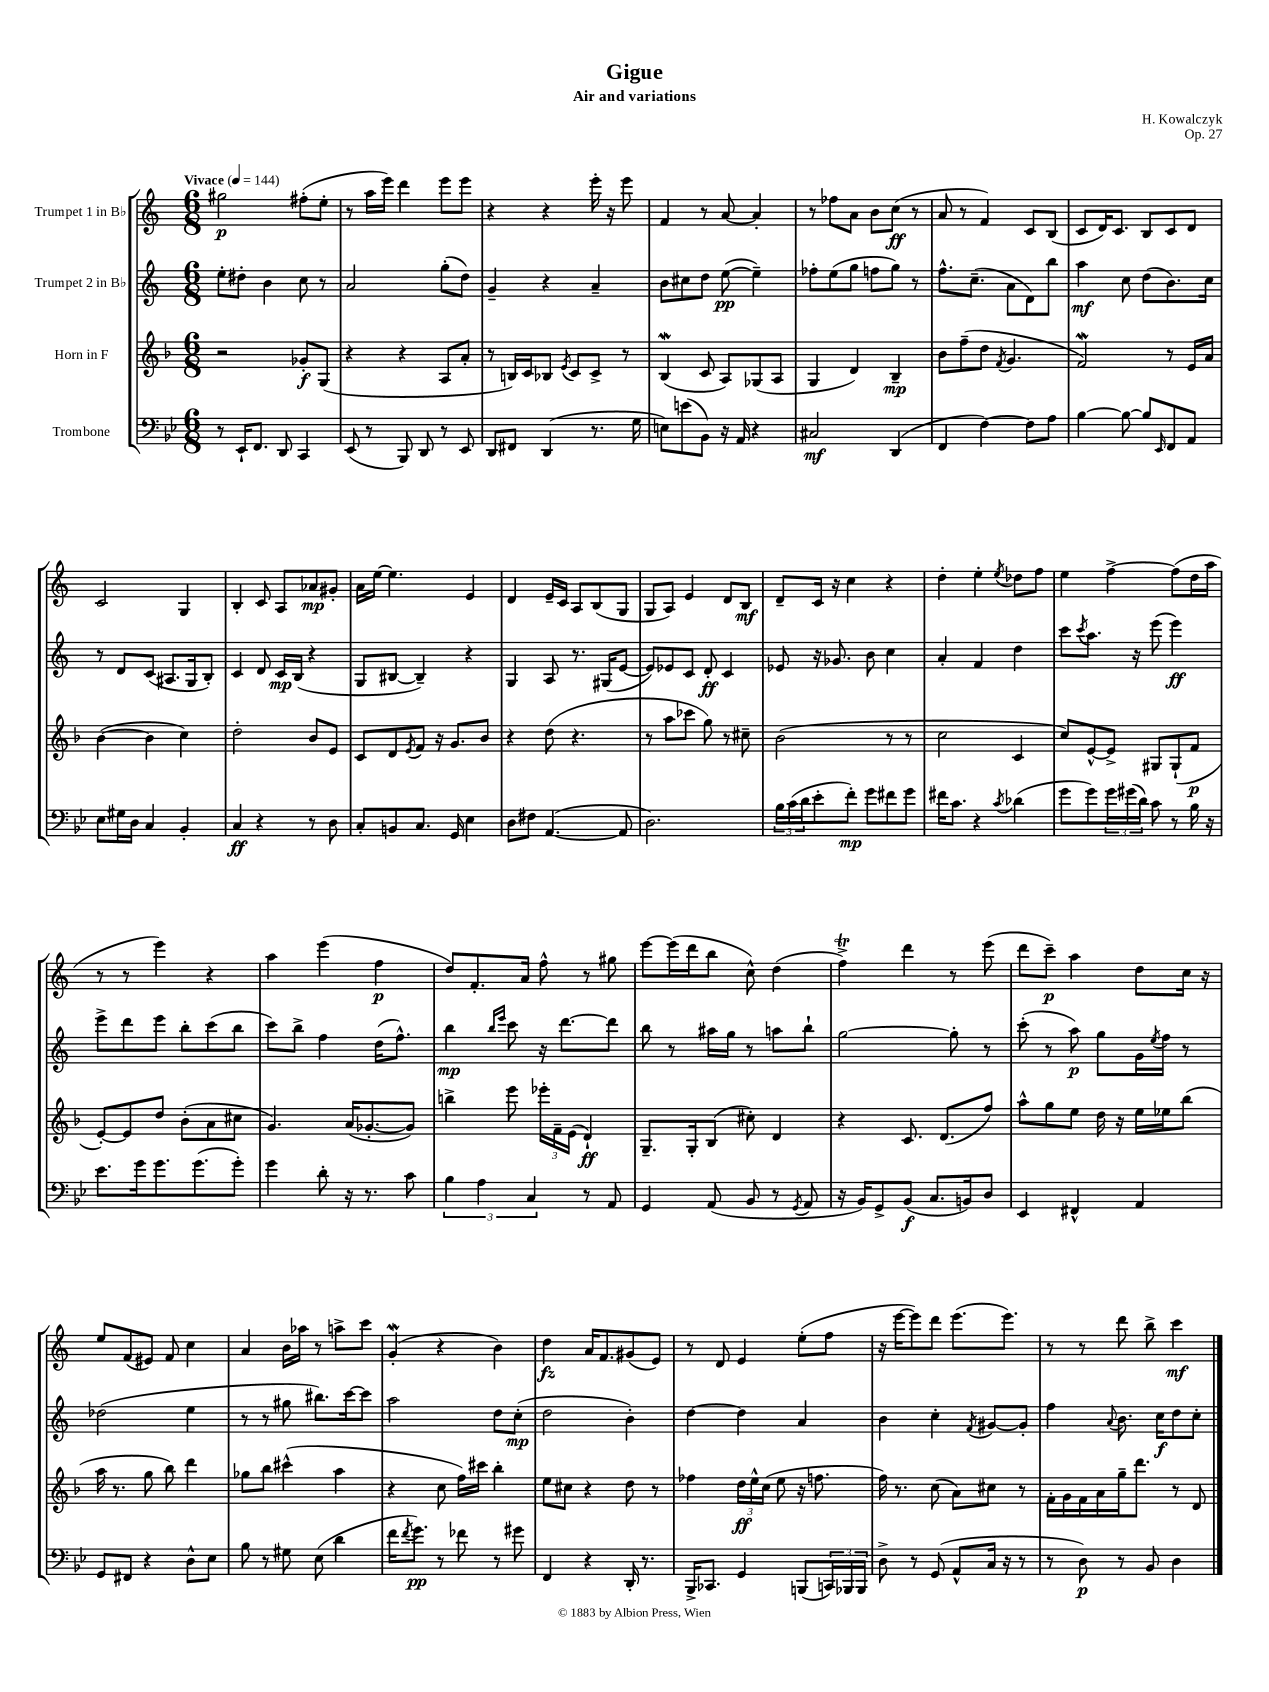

**kern	**kern	**kern	**kern
*staff4	*staff3	*staff2	*staff1
*clefF4	*clefG2	*clefG2	*clefG2
*k[b-e-]	*k[b-]	*k[]	*k[]
*M6/8	*M6/8	*M6/8	*M6/8
*MM144	*MM144	*MM144	*MM144
8r	2r	8ee'\L	2gg#\
16EE-`/LK	.	8dd#'\J	.
8.FF/J	.	.	.
.	.	4b\	.
8DD/	.	.	.
4CC/	8g-'/L	8cc\	(8ff#'\L
.	(8G/J	8r	8ee'\J
=	=	=	=
(8EE-/	4r	2a/	8r
8r	.	.	16aa\LL
.	.	.	16eee\JJ)
8BBB-/)	4r	.	4ddd\
8DD/	.	.	.
8r	8A/L	(8gg'\L	8eee\L
8EE-/	8a'/J	8dd\J)	8eee\J
=	=	=	=
8DD/L	8r	4g~/	4r
8FF#/J	16B/LL)	.	.
.	16c/J	.	.
(4DD/	8B-/J	4r	4r
.	8qe/	.	.
.	8c/L	.	.
8.r	8c^/J	4a~/	16eee'\
.	.	.	16r
.	8r	.	8eee\
16G\	.	.	.
=	=	=	=
8E\L)	(4B-/	8b\L	4f/
(8e\	.	8cc#\	.
8BB-\J)	8c/	8dd\J	8r
16r	8A/L)	([8ee\	[8a/
16AA/	.	.	.
4r	(8G-/	4ee~\])	4a'/]
.	8A/J	.	.
=	=	=	=
2C#/	4G/	8ff-'\L	8r
.	.	(8ee\	8ff-\L
.	4d/)	8gg\J	8a\J
.	.	8ff\L	8b\L
(4DD/	4B-~/	8gg\J)	(8cc\J
.	.	8r	8r
=	=	=	=
4FF/	8b-\L	8.ff^^\L	8a/
.	(8ff~\	.	8r
.	.	(8.cc~\J	.
[4F\)	8dd\J	.	4f/)
.	8qf/	.	.
.	4.g/	8a\L	.
8F\]L	.	8d\)	8c/L
8A\J	.	8bb\J	(8B/J
=	=	=	=
[4B-\	2f/)	4aa\	8c/L
.	.	.	16d/K)
.	.	.	8.c/J
8B-\_	.	8cc\	.
8B-/]L	.	(8dd\L	8B/L
16qqEE-/	.	.	.
8FF/	8r	8.b\)	8c/
8AA/J	16e/LL	.	8d/J
.	16a/JJ	16cc\Jk	.
=	=	=	=
8E-\L	([4b-\	8r	2c/
16G#\L	.	8d/L	.
16D\JJ	.	.	.
4C/	4b-\]	(8c/J	.
.	.	8.A#/L	.
4BB-'/	4cc\)	.	4G/
.	.	16G/k	.
.	.	8B'/J)	.
=	=	=	=
4C/	2dd'\	4c/	4B'/
4r	.	8d/	8c/
.	.	16c/LL	8A/L
.	.	(16B/JJ	.
8r	8b-/L	4r	8a-/
8D\	8e/J	.	8g#'/J
=	=	=	=
8C'/L	8c/L	8G/L	16a\LL
.	.	.	[16ee\JJ
8BB/	8d/	[8B#/J	4.ee\]
.	8qe/	.	.
8.C/J	8f/J	4B#~/])	.
.	16r	.	.
16GG/	8.g/L	.	.
4E-\	.	4r	4e/
.	8b-/J	.	.
=	=	=	=
8D\L	4r	4G/	4d/
8F#\J	.	.	.
([4.AA/	(8dd\	8A/	16e~/LL
.	.	.	16c/JJ
.	4.r	8.r	8A/L
.	.	.	(8B/
.	.	(16G#/LK	.
8AA/]	.	[8e/J	8G/J
=	=	=	=
2.D\)	8r	8e/]L)	8G/L
.	8aa\L	8e-/	8A/J)
.	8ccc-\J	8c/J	4e/
.	8gg\)	8d'/	.
.	8r	4c/	8d/L
.	8cc#~\	.	8B/J
=	=	=	=
24B-\LL	(2b-\	8e-/	8d~/L
(24c\	.	.	.
24d\J	.	.	.
8e-'\	.	16r	16c/Jk
.	.	8.g-/	16r
8f'\J)	.	.	4cc\
8g\L	.	8b\	.
8f#\	8r	4cc\	4r
8g\J	8r	.	.
=	=	=	=
16f#\LK	2cc\	4a'/	4dd'\
8.c\J	.	.	.
4r	.	4f/	4ee'\
8qc/	.	.	8qee/
(4d-\	4c/	4dd\	8dd-\L
.	.	.	8ff\J
=	=	=	=
8g\L	8cc/L)	8ccc\L	4ee\
.	.	8qccc/	.
8g\)	[8e^^/	8.aa\J	.
24g\L	8e^/]J	.	[4ff^\
(24g#\	.	.	.
.	.	16r	.
24d\JJ)	.	.	.
8c\	8G#/L	(8eee\	.
8r	(8G#`/	4eee\)	(8ff\]L
16B-\	8f/J	.	16dd\L
16r	.	.	16aa\JJ
=	=	=	=
8.e-\L	[8e'/L)	8eee^\L	8r
.	8e/]	8ddd\	8r
16g\k	.	.	.
8.g\	8dd/J	8eee\J	4eee\)
.	(8b-'\L	8bb'\L	.
(8.g\	.	.	.
.	8a\	(8ccc\	4r
8g'\J)	8cc#\J	8bb\J	.
=	=	=	=
4g\	4.g/)	8ccc\L)	4aa\
.	.	8bb^\J	.
8d'\	.	4ff\	(4eee\
16r	(16a/LK	.	.
8.r	[8.g-'/	.	.
.	.	(16dd\LK	4ff\
.	.	8.ff^^\J)	.
8c\	8g-/]J)	.	.
=	=	=	=
6B-\	4bb^\	4bb\	8dd/L)
.	.	.	8.f'/
6A\	.	.	.
.	.	16qqbb/LL	.
.	.	16qqeee/JJ	.
.	8eee\	8ccc\	.
.	.	.	16a/Jk
6C/	.	.	.
.	24eee-'\LL	16r	8ff^^\
.	24f~\	.	.
.	.	[8.ddd\L	.
.	(24e\JJ	.	.
8r	4d`/)	.	8r
8AA/	.	8ddd\]J	8gg#\
=	=	=	=
4GG/	8.G~/L	8bb\	[8eee\L
.	.	8r	(16eee\]L
.	16G'/k	.	16ddd\J
(8AA/	(8B-/J	16aa#\LL	8bb\J
.	.	16gg\JJ	.
8BB-/	8cc#'\)	8r	8cc^^\)
8r	4d/	8aa\L	(4dd\
8qGG/	.	.	.
8AA/	.	8bb`\J	.
=	=	=	=
16r	4r	[2gg\	4ff^\)
16BB-/LK)	.	.	.
8GG^/	.	.	.
(8BB-/J	8.c/	.	4ddd\
8.C/L	.	.	.
.	(8.d/L	.	.
.	.	8gg'\]	8r
16BB/k)	.	.	.
8D/J	8ff/J)	8r	(8eee\
=	=	=	=
4EE-/	8aa^^\L	(8ccc'\	8ddd\L
.	8gg\	8r	8ccc~\J)
4FF#^^/	8ee\J	8aa\)	4aa\
.	16dd\	8gg\L	.
.	16r	.	.
4AA/	16ee\LL	16g\L	8dd\L
.	.	8qee/	.
.	16ee-\J	16ff\JJ	.
.	(8bb-\J	8r	16cc\Jk
.	.	.	16r
=	=	=	=
8GG/L	16aa\	(2dd-\	8ee/L
.	8.r	.	.
8FF#/J	.	.	(8f/
4r	8gg\	.	8e#/J)
.	8bb-\)	.	8f/
8D^^\L	4ddd\	4ee\	4cc\
8E-\J	.	.	.
=	=	=	=
8B-\	8gg-\L	8r	4a/
8r	8bb-\J	8r	.
8G#\	(4ccc#^^\	8gg#\	16b\LL
.	.	.	16aa-\JJ
(8E-\	.	8.bb#\L)	8r
4d\	4aa\	.	8aa^\L
.	.	[16ccc\k	.
.	.	8ccc\]J	8ccc\J
=	=	=	=
16f\LK	4r	2aa\	(4g'/
8qf/	.	.	.
8.g\J)	.	.	.
8r	8cc\	.	4r
8f-\	16ff\LL)	.	.
.	16ccc#\JJ	.	.
8r	4bb-'\	8dd\L	4b\)
8g#\	.	(8cc'\J	.
=	=	=	=
4FF/	8ee\L	2dd\	4dd\
.	8cc#\J	.	.
4r	4r	.	16a/LK
.	.	.	8.f/
16DD'/	8dd\	4b'\)	(8g#/
8.r	.	.	.
.	8r	.	8e/J)
=	=	=	=
16BBB-^/LK	4ff-\	[4dd\	8r
8.CC-/J	.	.	.
.	.	.	8d/
4GG/	24dd\LL	4dd\]	4e/
.	24ee^^\	.	.
.	(24cc\JJ	.	.
.	8ee\	.	.
(8BBB/L	16r	4a/	(8ee'\L
.	8.ff\	.	.
24CC/L)	.	.	8ff\J
24BBB-/	.	.	.
24BBB-/JJ	.	.	.
=	=	=	=
8D^\	16ff\)	4b\	16r
.	8.r	.	[16eee\LK
8r	.	.	8eee\])
(8GG/	(8cc\	4cc'\	8ddd\J
8AA^^/L	8a\L)	.	(8.eee\L
.	.	8qf/	.
16C/Jk	8cc#\J	[8g#/L	.
16r	.	.	8.eee\J)
8r	8r	8g#'/]J	.
=	=	=	=
8r	16f'\LL	4ff\	8r
.	16g\	.	.
8D\)	16f\	.	8r
.	16a\	.	.
.	.	8qqa/	.
8r	16gg~\J	8.b\	8ddd\
.	8.ddd\J	.	.
8BB-/	.	.	8bb^\
.	.	16cc\LK	.
4D\	8r	8dd\	4ccc\
.	8d/	8cc'\J	.
==	==	==	==
*-	*-	*-	*-
